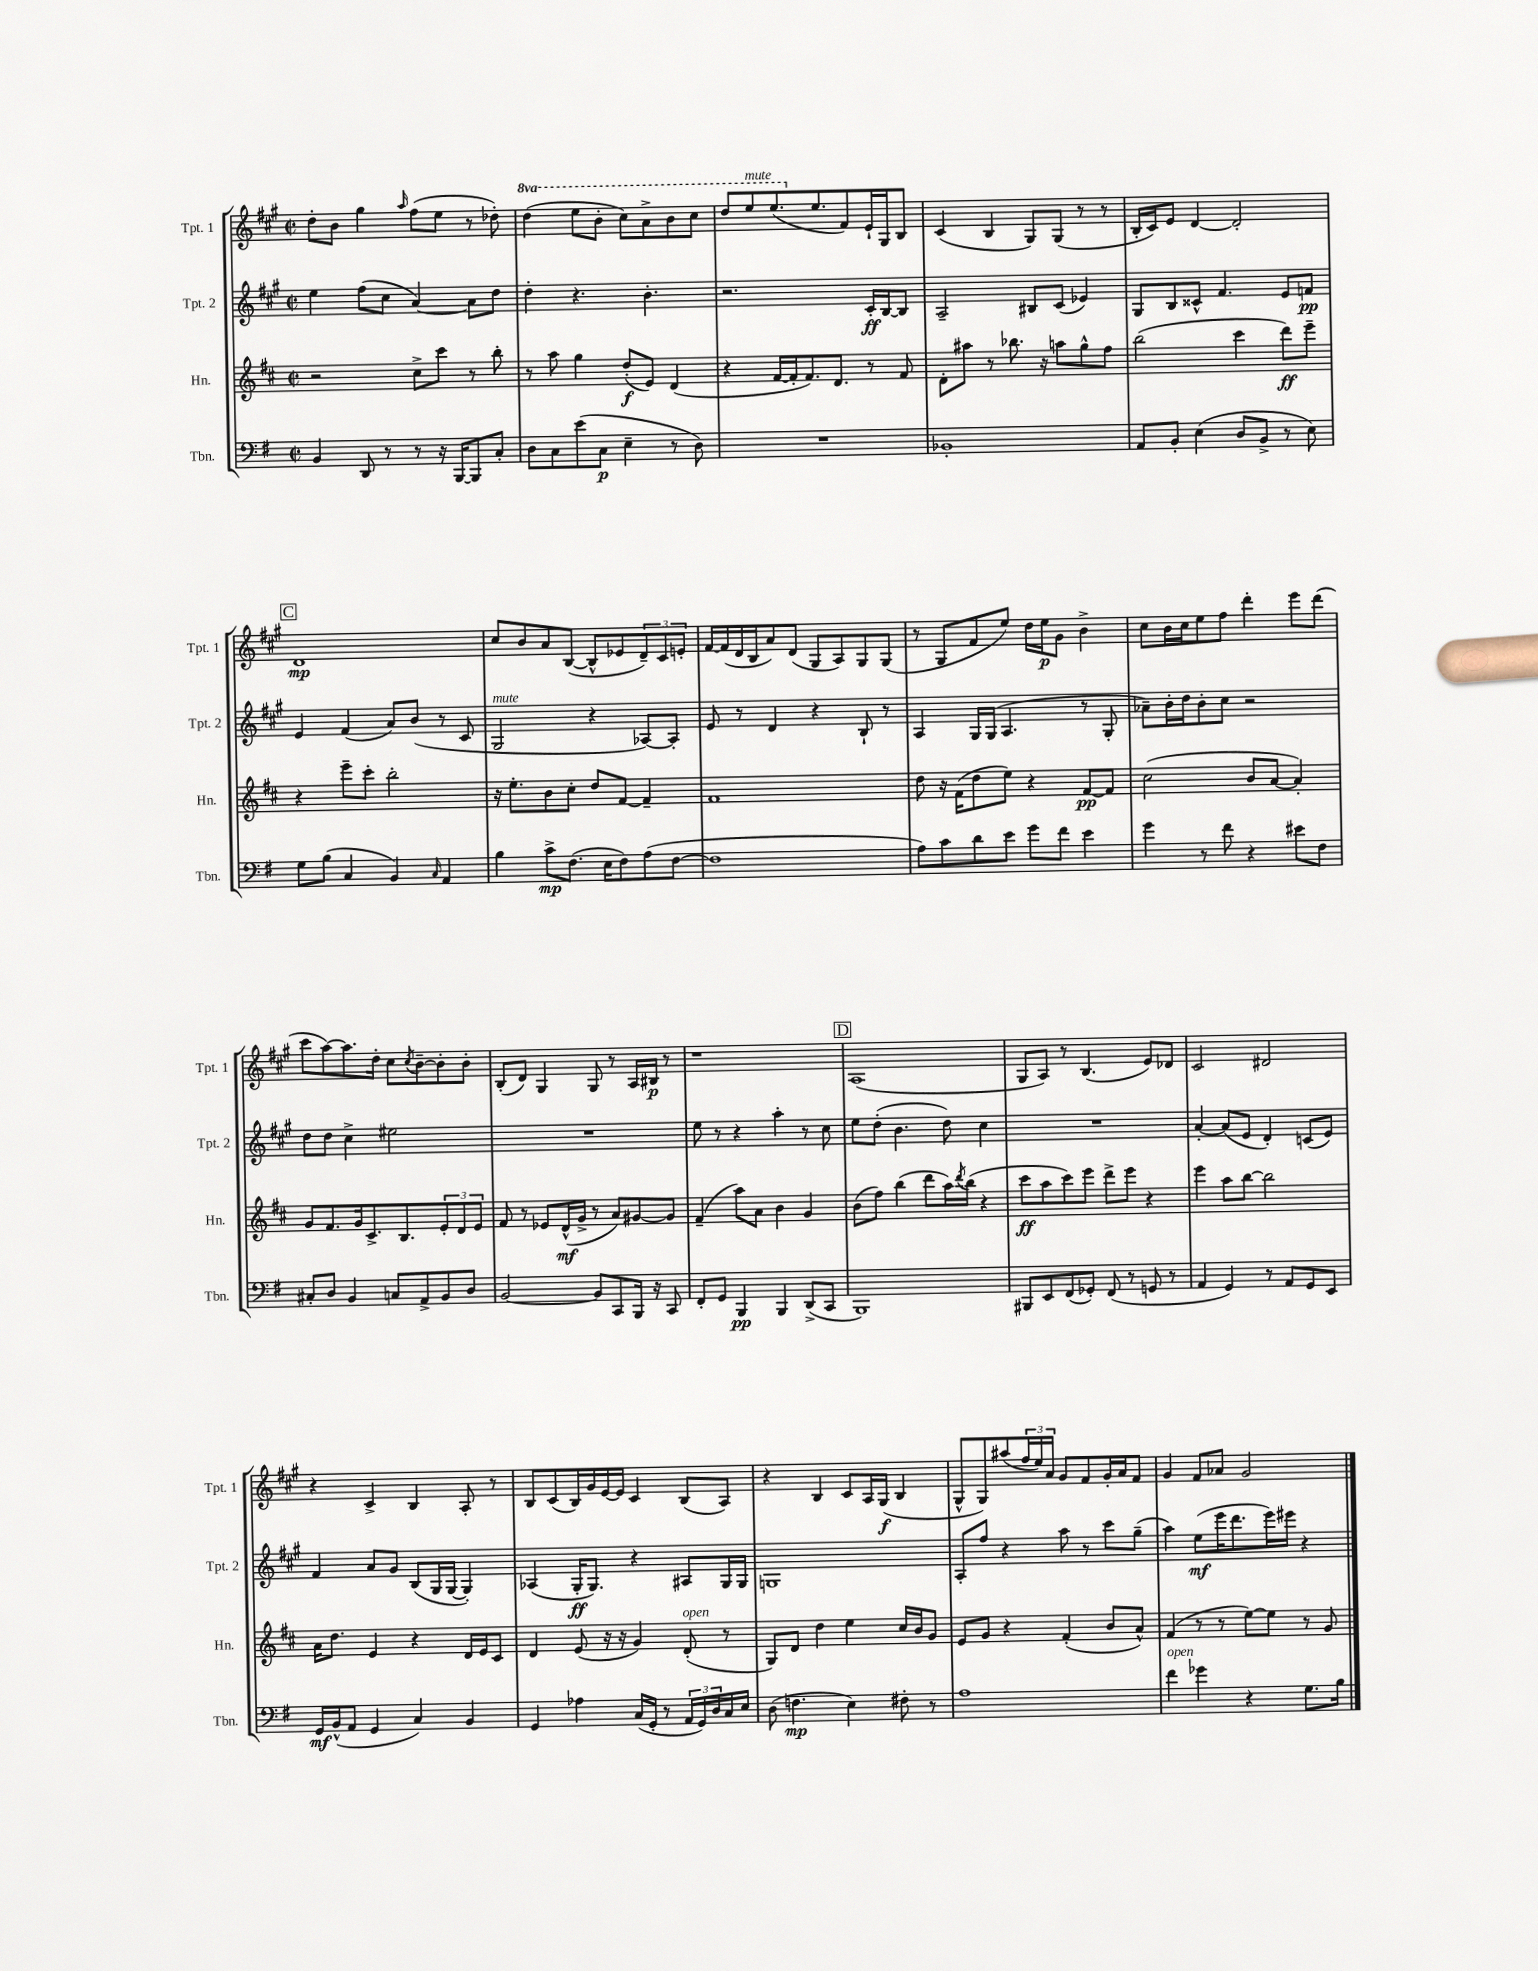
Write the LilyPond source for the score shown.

<<
\new StaffGroup <<
\new Staff = "s0" \with { instrumentName = "Tpt. 1" shortInstrumentName = "Tpt. 1" } {
    \clef treble \key a \major \defaultTimeSignature \time 2/2 \set Staff.ottavationMarkups = #ottavation-simple-ordinals
    d''8-. b'8 gis''4 \grace { a''16 } fis''8( e''8 r8 des''8-.) |
    \ottava #1 d'''4( e'''8 b''8-. cis'''8) a''8-> b''8 cis'''8 |
    d'''8 e'''8^\markup { \italic "mute" } e'''8.( \ottava #0 e''8. fis'8) e'16-! gis16 b8 |
    cis'4( b4 gis8) gis8( r8 r8 |
    b16-. cis'16) e'8 d'4~ d'2-. |
    \mark \markup { \box "C" } d'1\mp |
    cis''8 b'8 a'8 b8~( b8-^ ees'8 \tuplet 3/2 { d'8--) cis'8 e'8-. } |
    fis'16~ fis'16( d'16 b16 a'8) d'8( gis8 a8) gis8 gis8( |
    r8 gis8 fis'8 e''8) d''16 e''16\p gis'8 b'4-> |
    cis''8 b'16 cis''16 e''8 fis''8 d'''4-. e'''8 d'''8( |
    cis'''8 a''8~) a''8. d''16-. cis''8 \acciaccatura { cis''8 } b'8~-- b'8-. b'8-. |
    b8-.( d'8) gis4 gis8 r8 a16 bis16\p r8 |
    r1 |
    \mark \markup { \box "D" } a1( |
    gis8 a8) r8 b4.( e'8) des'8 |
    cis'2 dis'2 |
    r4 cis'4-> b4 a8-. r8 |
    b8 cis'8( b16) gis'16 e'16~ e'16 cis'4 b8( a8) |
    r4 b4 cis'8 a16 gis16\f( b4 |
    gis8-^ gis8) ais''8( \tuplet 3/2 { fis''16 e''16) a'16 } gis'8 fis'8 gis'16-. a'16 fis'8 |
    gis'4 fis'8 aes'8 gis'2 \bar "|." |
}
\new Staff = "s1" \with { instrumentName = "Tpt. 2" shortInstrumentName = "Tpt. 2" } {
    \clef treble \key a \major \defaultTimeSignature \time 2/2
    e''4 fis''8( cis''8 a'4~) a'8 d''8 |
    d''4-. r4. b'4.-. |
    r2. cis'16-.\ff b16~ b8 |
    a2-- bis8 cis'8( ees'4) |
    gis8 b8 cisis'8-^ fis'4. e'8 f'8\pp |
    \mark \markup { \box "C" } e'4 fis'4( a'8) b'8( r8 cis'8 |
    gis2^\markup { \italic "mute" } r4 aes8~) aes8-. |
    e'8 r8 d'4 r4 b8-! r8 |
    a4 gis16 gis16( a4. r8 gis8-. |
    aes'8--) b'16-. d''16 b'8-. cis''8 r2 |
    d''8 d''8 cis''4-> eis''2 |
    R1 |
    e''8 r8 r4 a''4-. r8 cis''8 |
    \mark \markup { \box "D" } e''8 d''8-.( b'4. d''8) cis''4 |
    R1 |
    a'4~-. a'8( e'8 d'4-.) c'8( e'8) |
    fis'4 a'8 gis'8 b8( gis16 gis16~ gis4-.) |
    aes4( gis16-.\ff gis8.) r4 ais8 gis16 gis16 |
    g1 |
    a8-. fis''8 r4 a''8 r8 cis'''8 gis''8--( |
    a''4) e''8\mf( e'''16 d'''8. e'''16) eis'''16 r4 \bar "|." |
}
\new Staff = "s2" \with { instrumentName = "Hn." shortInstrumentName = "Hn." } {
    \clef treble \key d \major \defaultTimeSignature \time 2/2
    r2 cis''8-> cis'''8 r8 b''8-. |
    r8 a''8 g''4 d''8-.\f( e'8) d'4( |
    r4 fis'16~ fis'16-. fis'8.) d'8. r8 fis'8 |
    d'8-. ais''8 r8 bes''8. r16 a''8 g''8-^ fis''8 |
    b''2( cis'''4 d'''8\ff) e'''8-- |
    \mark \markup { \box "C" } r4 e'''8-- cis'''8-. b''2-. |
    r16 e''8.-. b'8 cis''8-. d''8 fis'8~ fis'4-- |
    fis'1 |
    d''8 r16 fis'16( d''8 e''8) r4 fis'8~\pp fis'8 |
    cis''2( b'8 a'8~ a'4-.) |
    g'8 fis'8. g'16 cis'8.-> b8. \tuplet 3/2 { e'8-. d'8 e'8 } |
    fis'8 r8 ees'8 d'16-^\mf( g'16-> r8 a'8) gis'8~ gis'8 |
    fis'4--( a''8) a'8 b'4 g'4 |
    \mark \markup { \box "D" } b'8( fis''8) b''4( d'''8 a''16) \acciaccatura { d'''8 } b''16( r4 |
    cis'''8\ff a''8 cis'''8) e'''8 d'''8-> e'''8 r4 |
    e'''4 a''8 b''8~ b''2 |
    a'16 d''8. e'4 r4 d'16 e'16 cis'8 |
    d'4 e'8( r16 r16 g'4) d'8-.^\markup { \italic "open" }( r8 |
    g8) d'8 d''4 e''4 cis''16 b'16 g'8 |
    e'8 g'8 r4 fis'4-.( b'8 a'8-^) |
    fis'4( r8 r8 e''8~) e''8 r8 g'8 \bar "|." |
}
\new Staff = "s3" \with { instrumentName = "Tbn." shortInstrumentName = "Tbn." } {
    \clef bass \key g \major \defaultTimeSignature \time 2/2
    b,4 d,8 r8 r8 r16 b,,16~ b,,8 c8-. |
    d8 c8 e'8( c8\p e4-- r8 d8) |
    R1 |
    bes,1-. |
    a,8 b,8-. e4( d8 b,8-> r8 e8) |
    \mark \markup { \box "C" } g8 b8( c4 b,4) \grace { c16 } a,4 |
    b4 c'8->\mp fis8.( e16 fis8) a8( fis8~ |
    fis1 |
    a8) c'8 d'8 e'8 g'8 fis'8 e'4 |
    g'4 r8 fis'8 r4 eis'8 fis8 |
    cis8-. d8 b,4 c8 a,8-> b,8 d8 |
    b,2~ b,8 c,8 b,,16 r16 c,8 |
    fis,8-. g,8 b,,4\pp b,,4 d,8->( c,8 |
    \mark \markup { \box "D" } b,,1) |
    bis,,8 e,8 fis,8( ges,8-.) fis,8( r8 g,8 r8 |
    a,4 g,4) r8 a,8 g,8 e,8 |
    g,16\mf b,16-^( a,8 g,4 c4) b,4 |
    g,4 aes4 c16( g,16-. r8 \tuplet 3/2 { a,16 g,16) d16 } c16 e16 |
    d8( f4.\mp e4) fis8-. r8 |
    a1 |
    fis'4^\markup { \italic "open" } ges'4 r4 g8. b16 \bar "|." |
}
>>
>>
\layout { \context { \Score \remove "Bar_number_engraver" } }
